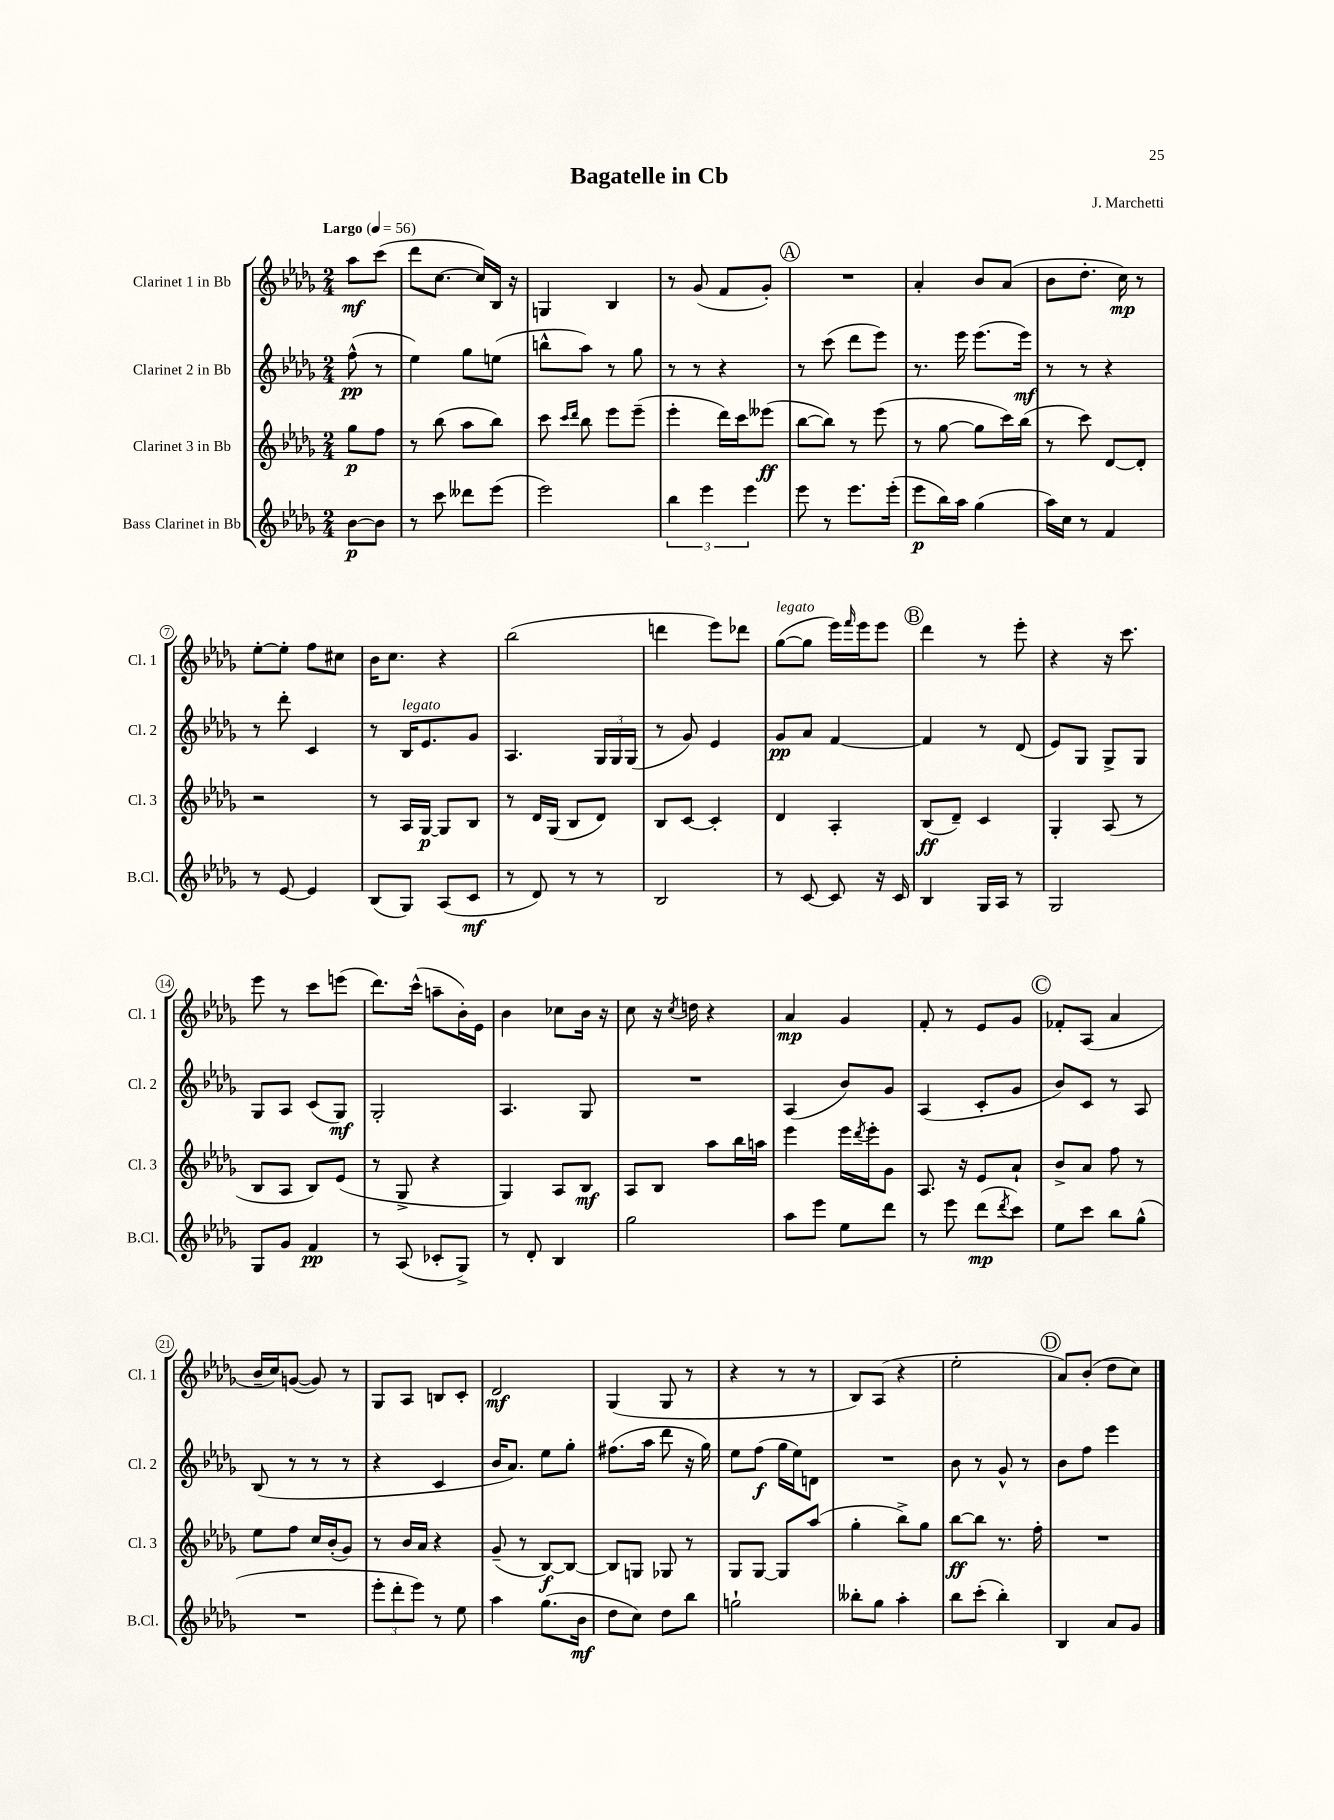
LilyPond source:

\header { title = "Bagatelle in Cb" composer = "J. Marchetti" }
<<
\new StaffGroup <<
\new Staff = "s0" \with { instrumentName = "Clarinet 1 in Bb" shortInstrumentName = "Cl. 1" } {
    \clef treble \key des \major \numericTimeSignature \time 2/4 \partial 4 \tempo "Largo" 4 = 56
    aes''8\mf c'''8( |
    des'''8 c''8.~ c''16) bes16 r16 |
    g4 bes4 |
    r8 ges'8( f'8 ges'8-.) |
    \mark \markup { \circle "A" } R2 |
    aes'4-. bes'8 aes'8( |
    bes'8 des''8.-. c''16\mp) r8 |
    ees''8~-. ees''8-. f''8 cis''8 |
    bes'16 c''8. r4 |
    bes''2( |
    d'''4 ees'''8) des'''8 |
    ges''8~^\markup { \italic "legato" }( ges''8 ees'''16) \grace { f'''16 } ees'''16 ees'''8 |
    \mark \markup { \circle "B" } des'''4 r8 ees'''8-. |
    r4 r16 c'''8. |
    ees'''8 r8 c'''8 e'''8( |
    des'''8.) c'''16-^( a''8-- bes'16-.) ees'16 |
    bes'4 ces''8 bes'16 r16 |
    c''8 r16 \acciaccatura { c''8 } d''16 r4 |
    aes'4\mp ges'4 |
    f'8-. r8 ees'8 ges'8 |
    \mark \markup { \circle "C" } fes'8-. aes8( aes'4 |
    bes'16-- c''16) g'8~( g'8) r8 |
    ges8 aes8 b8 c'8-. |
    des'2\mf |
    ges4( ges8 r8 |
    r4 r8 r8 |
    bes8) aes8( r4 |
    ees''2-. |
    \mark \markup { \circle "D" } aes'8) bes'8-.( des''8 c''8) \bar "|." |
}
\new Staff = "s1" \with { instrumentName = "Clarinet 2 in Bb" shortInstrumentName = "Cl. 2" } {
    \clef treble \key des \major \numericTimeSignature \time 2/4 \partial 4
    f''8-^\pp( r8 |
    ees''4) ges''8 e''8( |
    b''8-^ aes''8) r8 ges''8 |
    r8 r8 r4 |
    \mark \markup { \circle "A" } r8 c'''8( des'''8 ees'''8) |
    r8. ees'''16 ees'''8.( ees'''16\mf) |
    r8 r8 r4 |
    r8 des'''8-. c'4 |
    r8 bes16^\markup { \italic "legato" } ees'8. ges'8 |
    aes4. \tuplet 3/2 { ges16 ges16 ges16( } |
    r8 ges'8) ees'4 |
    ges'8\pp aes'8 f'4~ |
    \mark \markup { \circle "B" } f'4 r8 des'8( |
    ees'8) ges8 ges8-> ges8 |
    ges8 aes8 c'8( ges8\mf) |
    ges2-. |
    aes4. ges8 |
    R2 |
    aes4( bes'8) ges'8 |
    aes4( c'8-. ges'8 |
    \mark \markup { \circle "C" } bes'8) c'8 r8 aes8 |
    bes8( r8 r8 r8 |
    r4 c'4 |
    bes'16 aes'8.) ees''8 ges''8-. |
    fis''8.( aes''16 des'''8 r16 ges''16) |
    ees''8 f''8\f( ges''16 ees''16) d'8 |
    R2 |
    bes'8 r8 ges'8-^ r8 |
    \mark \markup { \circle "D" } bes'8 f''8 ees'''4 \bar "|." |
}
\new Staff = "s2" \with { instrumentName = "Clarinet 3 in Bb" shortInstrumentName = "Cl. 3" } {
    \clef treble \key des \major \numericTimeSignature \time 2/4 \partial 4
    ges''8\p f''8 |
    r8 bes''8( aes''8 bes''8) |
    c'''8 \grace { c'''16 des'''16 } bes''8 ees'''8 ees'''8--( |
    ees'''4-. des'''16) c'''16 eeses'''8\ff( |
    \mark \markup { \circle "A" } bes''8~ bes''8) r8 ees'''8( |
    r8 ges''8~ ges''8 c'''16) bes''16( |
    r8 c'''8) des'8~ des'8-. |
    r2 |
    r8 aes16 ges16~\p ges8 bes8 |
    r8 des'16 ges16( bes8 des'8) |
    bes8 c'8~ c'4-. |
    des'4 aes4-. |
    \mark \markup { \circle "B" } bes8\ff( des'8--) c'4 |
    ges4-. aes8( r8 |
    bes8 aes8 bes8) ees'8( |
    r8 ges8-> r4 |
    ges4) aes8 bes8\mf |
    aes8 bes8 aes''8 bes''16 a''16 |
    ees'''4 ees'''16 \acciaccatura { des'''8 } ees'''16-. ges'8 |
    aes8. r16 ees'8 aes'8-! |
    \mark \markup { \circle "C" } bes'8-> aes'8 f''8 r8 |
    ees''8 f''8 c''16 bes'16-.( ges'8) |
    r8 bes'16 aes'16 r4 |
    ges'8--( r8 bes8~\f) bes8~ |
    bes8 g8 ges8 r8 |
    ges8 ges8~ ges8 aes''8( |
    ges''4-. bes''8->) ges''8 |
    bes''8~\ff bes''8 r8. f''16-. |
    \mark \markup { \circle "D" } R2 \bar "|." |
}
\new Staff = "s3" \with { instrumentName = "Bass Clarinet in Bb" shortInstrumentName = "B.Cl." } {
    \clef treble \key des \major \numericTimeSignature \time 2/4 \partial 4
    bes'8~\p bes'8 |
    r8 c'''8 deses'''8 ees'''8( |
    ees'''2) |
    \tuplet 3/2 { bes''4 ees'''4 ees'''4 } |
    \mark \markup { \circle "A" } ees'''8 r8 ees'''8. ees'''16-.( |
    ees'''8\p bes''16) aes''16 ges''4( |
    aes''16) c''16 r8 f'4 |
    r8 ees'8~ ees'4 |
    bes8( ges8) aes8( c'8\mf |
    r8 des'8) r8 r8 |
    bes2 |
    r8 c'8~ c'8 r16 c'16 |
    \mark \markup { \circle "B" } bes4 ges16 aes16 r8 |
    ges2 |
    ges8 ges'8 f'4\pp |
    r8 aes8( ces'8-. ges8->) |
    r8 des'8-. bes4 |
    ges''2 |
    aes''8 ees'''8 ees''8 des'''8 |
    r8 ees'''8 des'''8\mp( \acciaccatura { des'''8 } c'''8) |
    \mark \markup { \circle "C" } ees''8 c'''8 bes''8 ges''8-^( |
    R2 |
    \tuplet 3/2 { ees'''8-. des'''8-. ees'''8) } r8 ees''8 |
    aes''4 ges''8.( bes'16\mf |
    des''8 c''8) des''8 bes''8 |
    g''2-! |
    beses''8-. ges''8 aes''4-. |
    bes''8 c'''8-.( bes''4-.) |
    \mark \markup { \circle "D" } bes4 aes'8 ges'8 \bar "|." |
}
>>
>>
\layout { \context { \Score \override BarNumber.stencil = #(make-stencil-circler 0.1 0.3 ly:text-interface::print) } }
